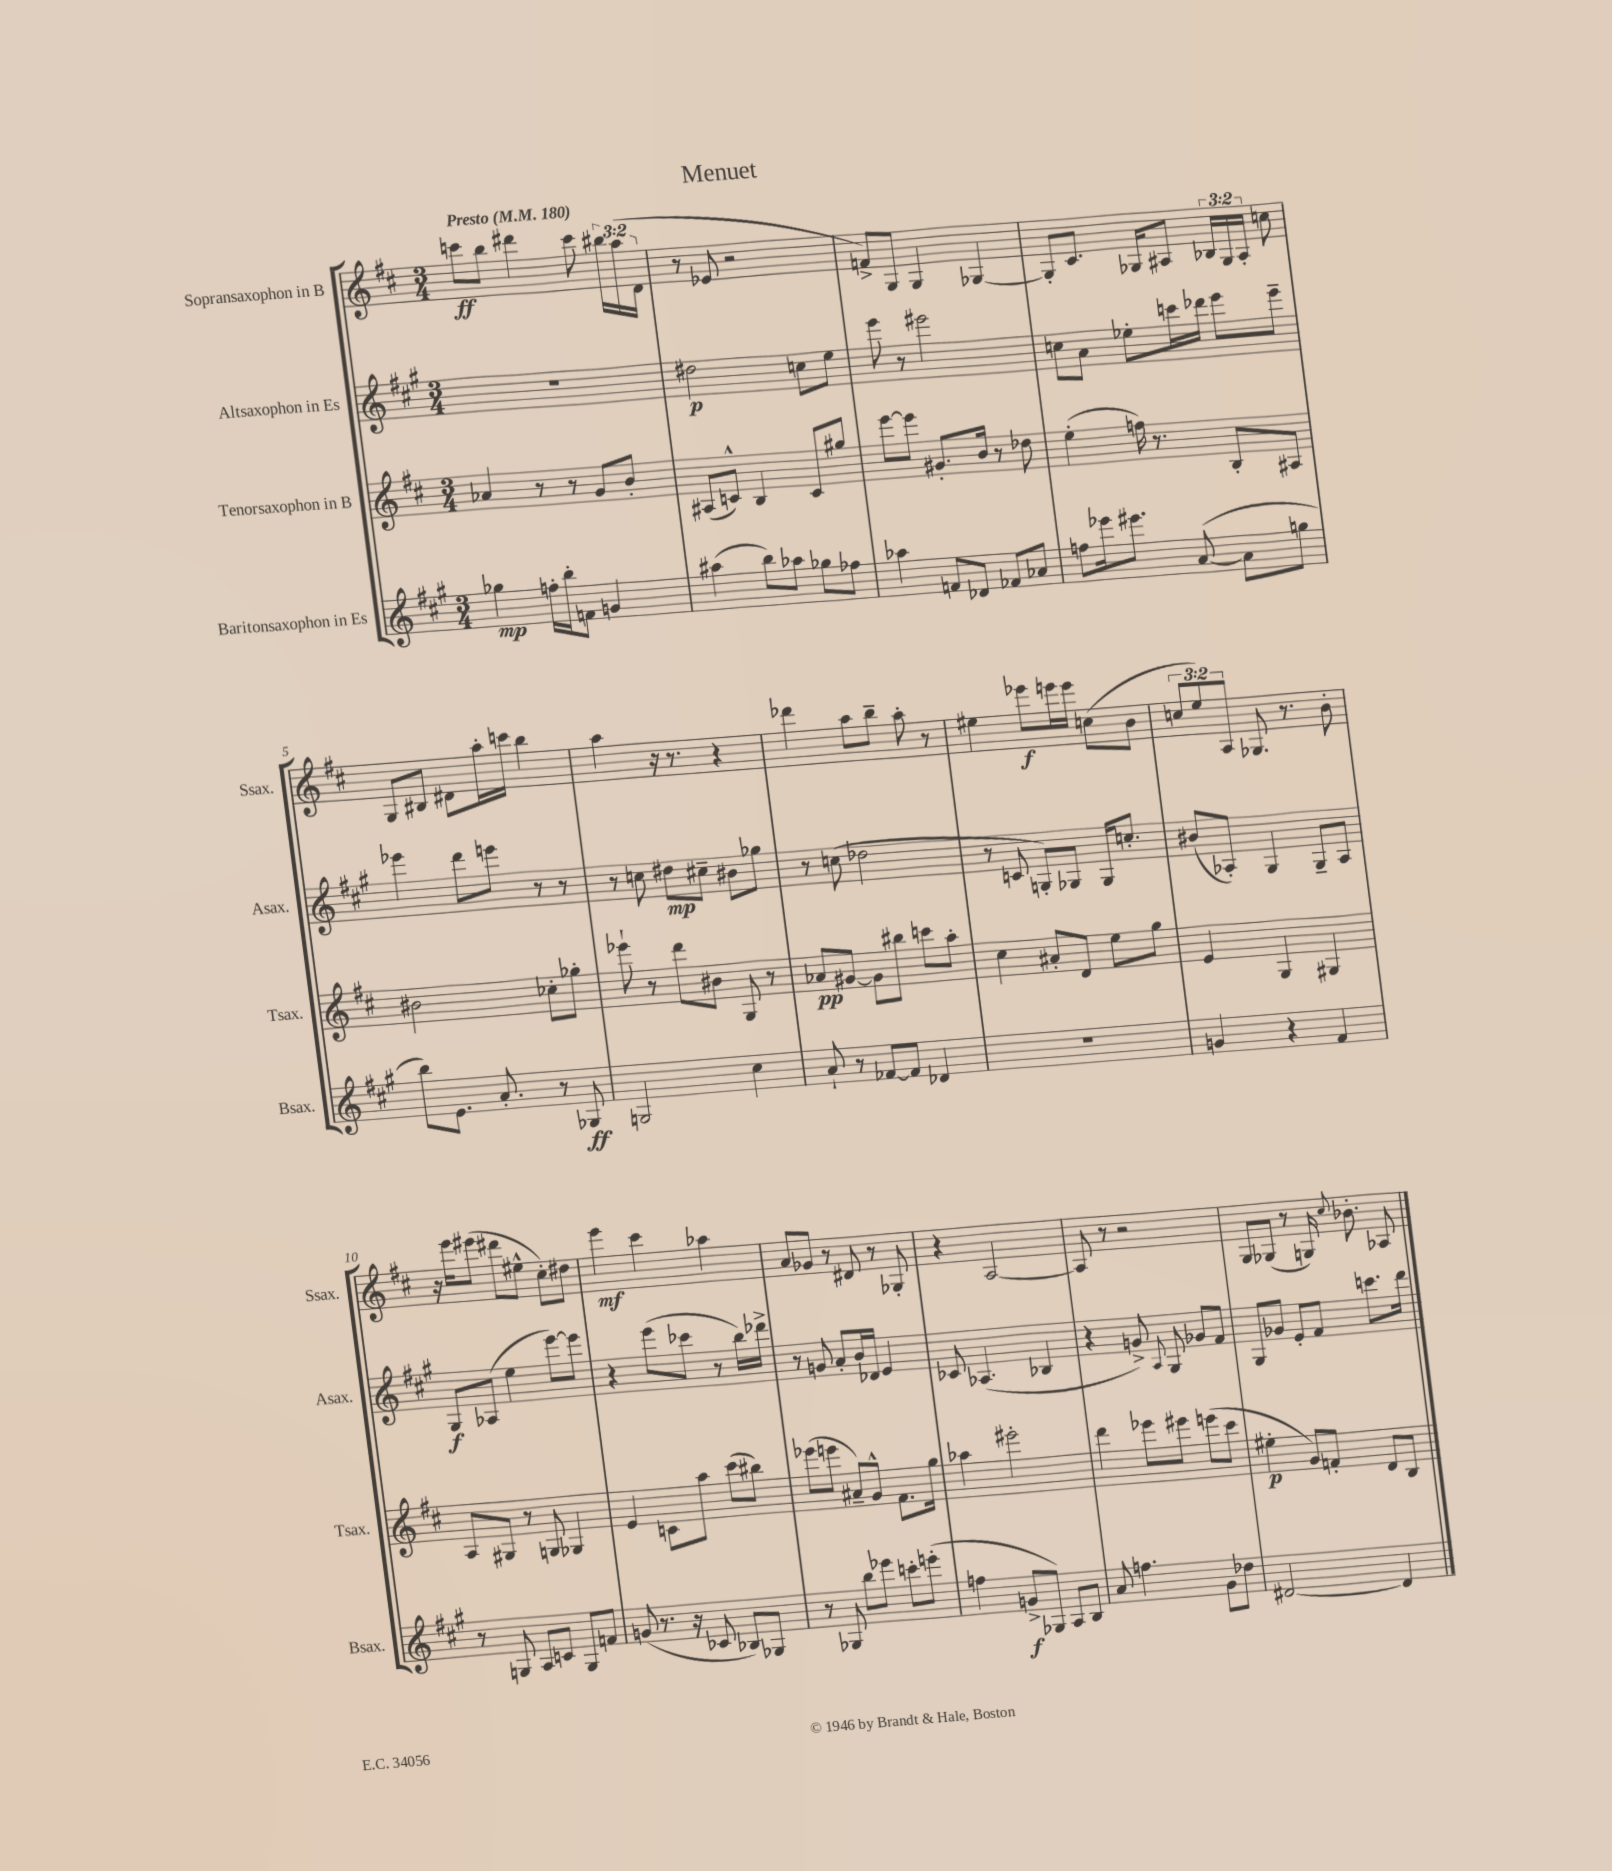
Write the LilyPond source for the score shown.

\header { title = "Menuet" }
<<
\new StaffGroup <<
\new Staff = "s0" \with { instrumentName = "Sopransaxophon in B" shortInstrumentName = "Ssax." } {
    \clef treble \key d \major \numericTimeSignature \time 3/4 \override Staff.TupletNumber.text = #tuplet-number::calc-fraction-text \tempo "Presto" 4 = 180
    \autoBeamOff c'''8[\ff b''8] dis'''4 c'''8 \tuplet 3/2 { bis''16[ a''16( d'16] } |
    r8 ees'8 r2 |
    f'8[->) g8] g4 ges4~ |
    ges8[-. cis'8.] ges16[ ais8] \tuplet 3/2 { bes16[ ges16 ais16]-. } c''8 |
    g8[ bis8] dis'8[ a''16-. c'''16] b''4 |
    a''4 r16 r8. r4 |
    des'''4 a''8[ b''8]-- a''8-. r8 |
    eis''4 ees'''8[\f e'''16 e'''16] c''8[( b'8] |
    \tuplet 3/2 { c''8[ e''8) a8] } ges8. r8. b'8-. |
    r16 e'''16[ eis'''8]( dis'''8[ eis''8]-^ cis''8[-.) dis''8] |
    e'''4\mf cis'''4 aes''4 |
    a'8[ ges'8] r8 dis'8 r8 ges8-. |
    r4 a2~ |
    a8 r8 r2 |
    g8[ ges8]( r8 g16) \appoggiatura { cis''8 } bes'8.-. aes8 \bar "|." |
}
\new Staff = "s1" \with { instrumentName = "Altsaxophon in Es" shortInstrumentName = "Asax." } {
    \clef treble \key a \major \numericTimeSignature \time 3/4
    \autoBeamOff R2. |
    dis''2\p c''8[ e''8] |
    e'''8 r8 eis'''2 |
    c''8[ a'8] ees''8[-. c'''16 des'''16] e'''8[ e'''8]-- |
    ees'''4 d'''8[ e'''8] r8 r8 |
    r8 c''8 dis''8[\mp cis''8]-- bis'8[ ges''8] |
    r8 c''8( des''2 |
    r8 c'8 g8[-.) ges8] ges16[ c''8.]-. |
    bis'8[( aes8]-.) gis4 gis8[-- aes8] |
    gis8[\f aes8]( e''4 e'''8[~) e'''8] |
    r4 e'''8[( ces'''8] r8 b''16[) des'''16]-> |
    r8 g'8 a'8[-. b'16 des'16] e'4 |
    ces'8 aes4.( bes4 |
    r4 g'8->) \appoggiatura { a8 } gis8 ges'8[ fis'8] |
    gis8[ ges'8] e'8[-. fis'8] c'''8.[ d'''16] \bar "|." |
}
\new Staff = "s2" \with { instrumentName = "Tenorsaxophon in B" shortInstrumentName = "Tsax." } {
    \clef treble \key d \major \numericTimeSignature \time 3/4
    \autoBeamOff aes'4 r8 r8 g'8[ b'8]-. |
    ais8[( c'8]-^) b4 c'8[ gis''8] |
    e'''8[~ e'''8] gis'8.[-. b'16] r8 des''8 |
    e''4-.( f''16) r8. b8[-. ais8] |
    bis'2 ces''8[-. ges''8]-. |
    ees'''8-! r8 d'''8[ bis'8] g8 r8 |
    aes'8[\pp gis'8]~ gis'8[ bis''8] c'''8[ a''8]-. |
    cis''4 ais'8[-. d'8] e''8[ g''8] |
    e'4 g4 gis4 |
    a8[ gis8] r8 g8 ges4 |
    e'4 c'8[ a''8] cis'''8[( bis''8]) |
    ees'''8[( e'''8] ais'8[--) g'8]-^ fis'8.[ g''16] |
    aes''4 eis'''2-. |
    d'''4 ees'''8[ eis'''8] e'''8[( cis'''8] |
    eis''4-.\p g'8[) f'8]-. d'8[ b8] \bar "|." |
}
\new Staff = "s3" \with { instrumentName = "Baritonsaxophon in Es" shortInstrumentName = "Bsax." } {
    \clef treble \key a \major \numericTimeSignature \time 3/4
    \autoBeamOff ges''4\mp f''16[-. b''16-. f'8] g'4 |
    ais''4( b''8[) aes''8] ges''8[ fes''8] |
    aes''4 f'8[ des'8] fes'8[ aes'8] |
    f''8[ ees'''16 eis'''8.] a'8~( a'8[ g''8] |
    b''8[) e'8.] a'8.-. r8 ges8\ff |
    g2 cis''4 |
    a'8-! r8 fes'8[~ fes'8] des'4 |
    R2. |
    g'4 r4 fis'4 |
    r8 g8 a8[ c'8] g8[ f'8] |
    g'8( r8. r16 ces'8 bes8[) ges8] |
    r8 ges8 b''8[ ees'''8] c'''8[-. e'''8]-.( |
    f''4 g'8[->\f ges8]) a8[ b8] |
    a'8 f''4. gis'8[ des''8] |
    dis'2~ dis'4 \bar "|." |
}
>>
>>
